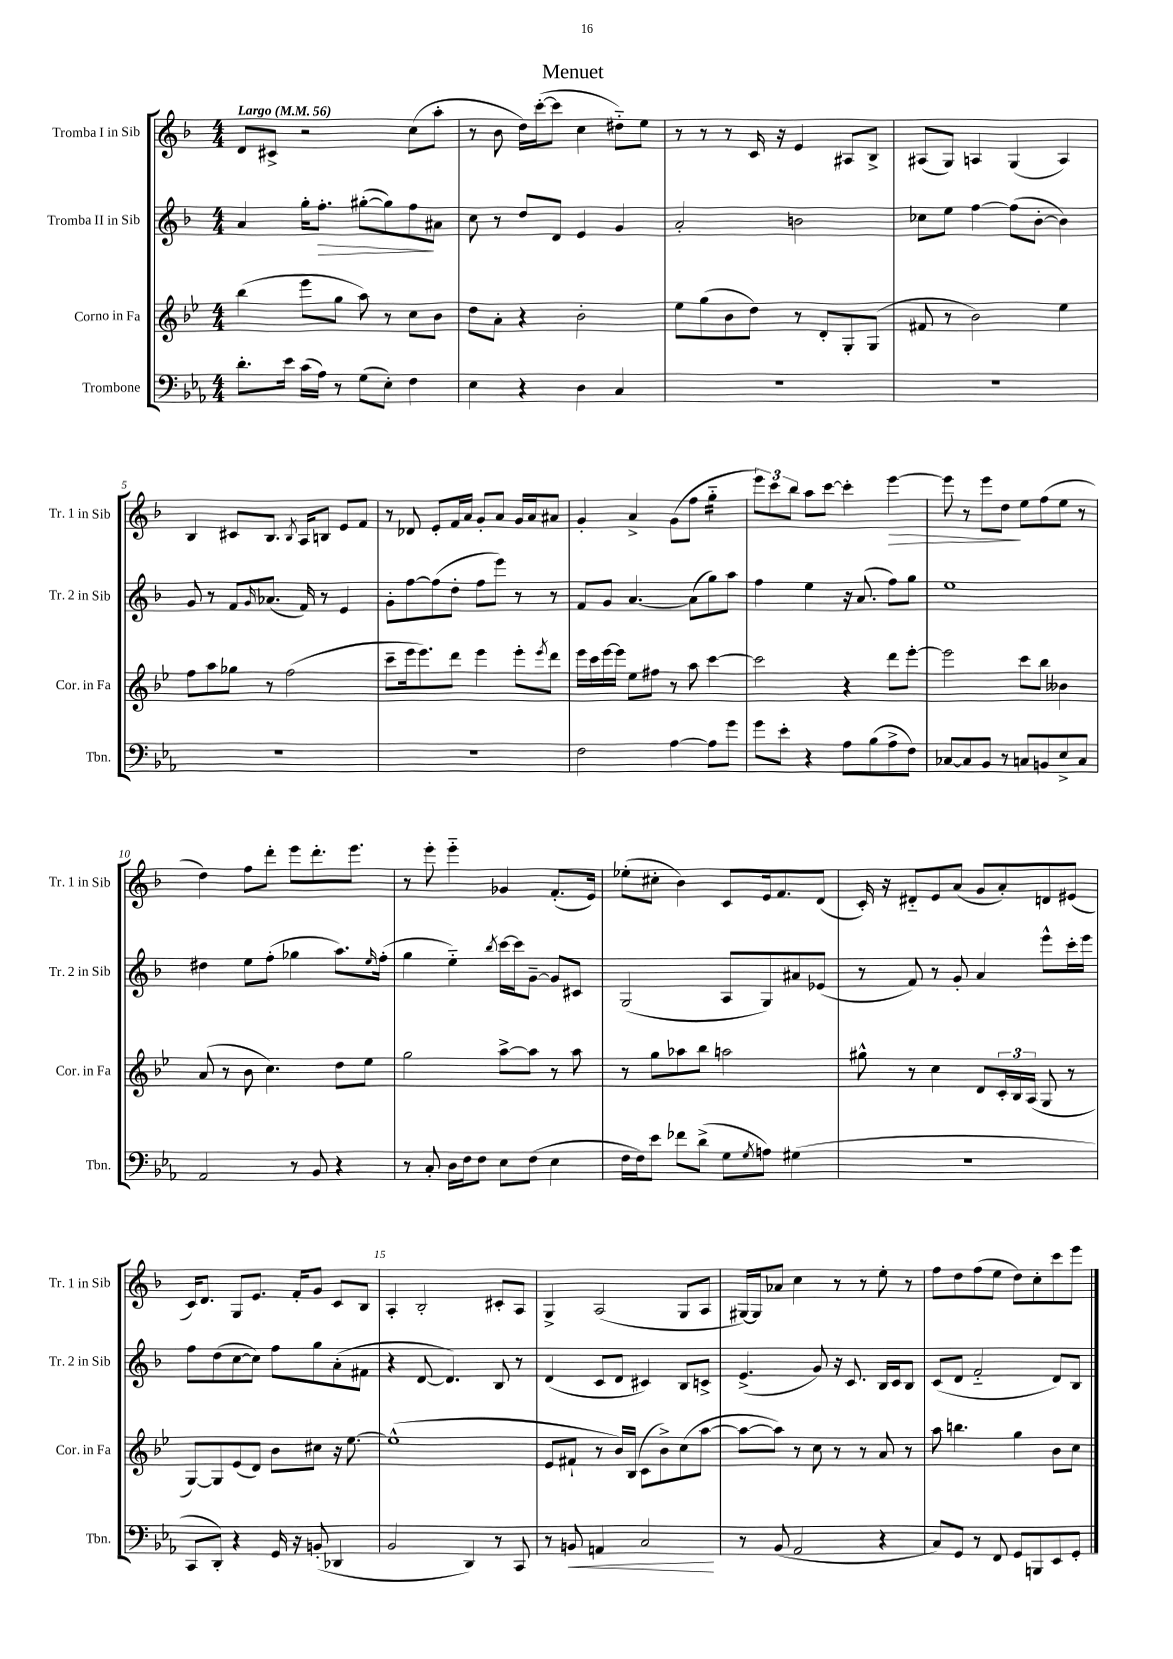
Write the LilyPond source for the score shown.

\header { title = "Menuet" }
<<
\new StaffGroup <<
\new Staff = "s0" \with { instrumentName = "Tromba I in Sib" shortInstrumentName = "Tr. 1 in Sib" } {
    \clef treble \key f \major \numericTimeSignature \time 4/4 \tempo "Largo" 4 = 56
    d'8 cis'8-> r2 c''8( a''8-. |
    r8 bes'8 d''16) c'''16~-.( c'''8 c''4 dis''8-_) e''8 |
    r8 r8 r8 c'16 r16 e'4 ais8 bes8-> |
    ais8( g8) a4 g4( a4) |
    bes4 cis'8 bes8. \acciaccatura { bes8 } a16 b8 e'8 f'8 |
    r8 des'8 e'8-. f'16 a'16 g'8-. a'8 g'16 a'16 ais'8 |
    g'4-. a'4-> g'8( f''8 g''4:16-_ |
    \tuplet 3/2 { e'''8) c'''8 bes''8 } a''8 c'''8~ c'''4-. e'''4~\> |
    e'''8 r8 e'''8 d''8\! e''8 f''8( e''8 r8 |
    d''4) f''8 d'''8-. e'''8 d'''8.-. e'''8. |
    r8 e'''8-. e'''4-_ ges'4 f'8.-.( e'16) |
    ees''8-.( cis''8-. bes'4) c'8 e'16 f'8. d'8( |
    c'16-.) r16 dis'8-_ e'8 a'8( g'8 a'8-.) d'8 eis'8( |
    c'16) d'8. g8 e'8. f'16-. g'8 c'8 bes8 |
    a4-. bes2-. cis'8-. a8 |
    g4-> a2( g8 a8 |
    gis16~) gis16 aes'8 c''4 r8 r8 e''8-. r8 |
    f''8 d''8 f''8( e''8 d''8) c''8-. c'''8 e'''8 \bar "|." |
}
\new Staff = "s1" \with { instrumentName = "Tromba II in Sib" shortInstrumentName = "Tr. 2 in Sib" } {
    \clef treble \key f \major \numericTimeSignature \time 4/4
    a'4 g''16-. f''8.-.\> gis''8~-.( gis''8) f''8\! ais'8 |
    c''8 r8 d''8 d'8 e'4 g'4 |
    a'2-. b'2 |
    ces''8 e''8 f''4~ f''8( bes'8~-. bes'4) |
    g'8 r8 f'8 \grace { g'16 } aes'8.( f'16) r8 e'4 |
    g'8-. f''8~ f''8( d''8-. f''8 e'''8) r8 r8 |
    f'8 g'8 a'4.~ a'8( g''8) a''8 |
    f''4 e''4 r16 a'8.( f''8) g''8 |
    e''1 |
    dis''4 e''8 f''8-.( ges''4 a''8.) \grace { e''16 } f''16-.( |
    g''4 e''4-_) \acciaccatura { bes''8 } c'''16~ c'''16 g'8~-- g'8 cis'8 |
    g2( a8 g8) ais'8 ees'8( |
    r8 f'8) r8 g'8-. a'4 e'''8-^ c'''16-. e'''16 |
    f''8 d''8( c''8~ c''8) f''8 g''8 a'8-.( fis'8 |
    r4 d'8~ d'4.) bes8 r8 |
    d'4( c'8 d'8 cis'4) bes8 c'8-> |
    e'4.->( g'8) r16 c'8. bes16 c'16 bes8 |
    c'8( d'8 f'2-_ d'8) bes8 \bar "|." |
}
\new Staff = "s2" \with { instrumentName = "Corno in Fa" shortInstrumentName = "Cor. in Fa" } {
    \clef treble \key bes \major \numericTimeSignature \time 4/4
    bes''4( ees'''8 g''8 a''8) r8 c''8 bes'8 |
    d''8 a'8-. r4 bes'2-. |
    ees''8 g''8( bes'8 d''8) r8 d'8-. g8-. g8( |
    fis'8 r8 bes'2) ees''4 |
    f''8 a''8 ges''8 r8 f''2( |
    c'''8-- ees'''16 ees'''8.) d'''8 ees'''4 ees'''8-. \acciaccatura { ees'''8 } d'''8 |
    ees'''16 c'''16 ees'''16~ ees'''16 ees''8 fis''8 r8 a''8 c'''4~ |
    c'''2 r4 d'''8 ees'''8~-. |
    ees'''2 c'''8 bes''8 beses'4 |
    a'8( r8 bes'8 c''4.) d''8 ees''8 |
    g''2 a''8~-> a''8 r8 a''8 |
    r8 g''8 aes''8 bes''8 a''2 |
    gis''8-^ r8 c''4 d'8 \tuplet 3/2 { c'16-. bes16 a16( } g8 r8 |
    g8~) g8 ees'8( d'8) bes'8 cis''8 r16 ees''8.~ |
    ees''1-^( |
    ees'8 fis'8-! r8 bes'16) bes16( c'8 bes'8->) c''8( a''8~ |
    a''8~ a''8) r8 c''8 r8 r8 a'8 r8 |
    a''8 b''4. g''4 bes'8 c''8 \bar "|." |
}
\new Staff = "s3" \with { instrumentName = "Trombone" shortInstrumentName = "Tbn." } {
    \clef bass \key ees \major \numericTimeSignature \time 4/4
    d'8.-. ees'16 c'16( aes16) r8 g8( ees8-.) f4 |
    ees4 r4 d4 c4 |
    R1 |
    R1 |
    R1 |
    R1 |
    f2 aes4~ aes8 g'8 |
    g'8 ees'8-. r4 aes8 bes8( aes8-> f8) |
    ces8~ ces8 bes,8 r8 c8 b,8 ees8-> c8 |
    aes,2 r8 bes,8 r4 |
    r8 c8-. d16 f16 f8 ees8 f8( ees4 |
    f16 f16) ees'8 fes'8 d'8->( g8 \acciaccatura { g8 } a8) gis4( |
    R1 |
    c,8 d,8-.) r4 g,16 r16 b,8-.( des,4 |
    bes,2 d,4) r8 c,8 |
    r8 b,8\< a,4 c2\! |
    r8 bes,8( aes,2 r4 |
    c8) g,8 r8 f,8 g,8 b,,8 ees,8 g,8-. \bar "|." |
}
>>
>>
\layout { \context { \Score \override BarNumber.break-visibility = ##(#f #t #t) barNumberVisibility = #(every-nth-bar-number-visible 5) } }
